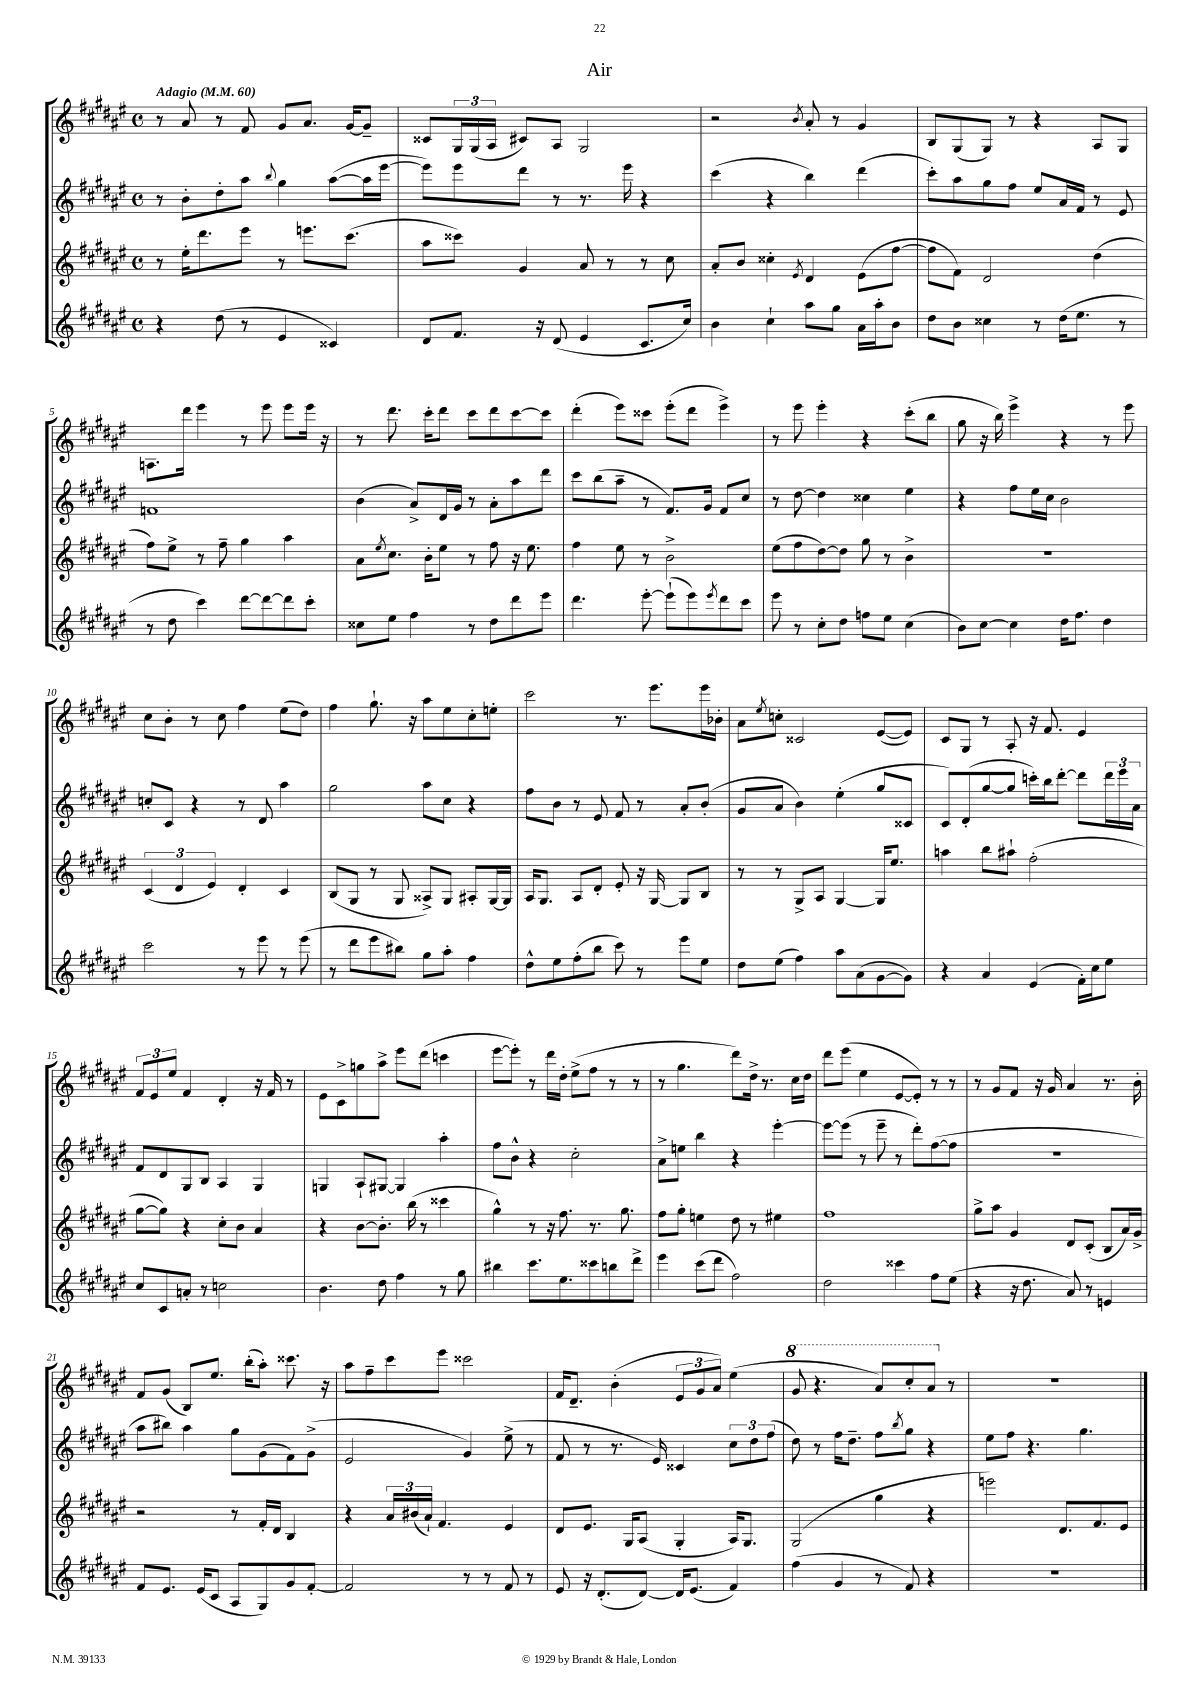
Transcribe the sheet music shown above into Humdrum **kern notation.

**kern	**kern	**kern	**kern
*staff4	*staff3	*staff2	*staff1
*clefG2	*clefG2	*clefG2	*clefG2
*k[f#c#g#d#a#e#]	*k[f#c#g#d#a#e#]	*k[f#c#g#d#a#e#]	*k[f#c#g#d#a#e#]
*M4/4	*M4/4	*M4/4	*M4/4
*met(c)	*met(c)	*met(c)	*met(c)
*MM60	*MM60	*MM60	*MM60
4r	8r	8r	8r
.	16ee#'\LK	8b'\L	8a#/
.	8.ddd#\	.	.
(8dd#\	.	8dd#'\	8r
8r	8eee#\J	8aa#\J	8f#/
.	.	8qqbb/	.
4e#/	8r	4gg#\	8g#/L
.	8.eee\L	.	8.a#/J
4c##/)	.	([8aa#\L	.
.	(8.ccc#\J	.	[16g#/LK
.	.	16aa#\]L	8g#~/]J
.	.	[16eee#\JJ	.
=	=	=	=
8d#/L	8aa#\L	8eee#\]L)	8c##/L
8.f#/J	8ccc##\J)	8eee#\	24G#/L
.	.	.	(24G#/
.	.	.	24A#/JJ
.	4g#/	8ddd#\J	8c#/L)
16r	.	.	.
(8d#/	.	8r	8A#/J
4e#/	8a#/	8.r	2G#/
.	8r	.	.
.	.	16eee#\	.
8.c#/L	8r	4r	.
.	8cc#\	.	.
16cc#/Jk)	.	.	.
=	=	=	=
4b\	8a#'/L	(4ccc#\	2r
.	8b/J	.	.
4cc#`\	4cc##'\	4r	.
.	8qe#/	.	8qb/
8aa#\L	4d#/	4bb\)	8a#'/
8gg#\J	.	.	8r
16a#\LL	(8e#\L	(4ddd#\	4g#/
16aa#'\J	.	.	.
8b\J	[8ff#\J	.	.
=	=	=	=
8dd#\L	8ff#\]L	8ccc#'\L)	8B/L
8b\J	8f#\J)	8aa#\	(8G#/
4cc##\	2d#/	8gg#\	8G#/J)
.	.	8ff#\J	8r
8r	.	8ee#/L	4r
(16dd#\LK	.	16a#/L	.
8.ee#\J	.	16f#/JJ	.
.	(4dd#\	8r	8A#/L
8r	.	8e#/	8G#/J
=	=	=	=
8r	8ff#\L)	1f	8.A\L
8dd#\	8ee#^\J	.	.
.	.	.	16ddd#\Jk
4ccc#\)	8r	.	4eee#\
.	8ff#~\	.	.
[8ddd#\L	4gg#\	.	8r
8ddd#\_	.	.	8eee#\
8ddd#\]	4aa#\	.	8eee#\L
8ccc#'\J	.	.	16eee#\Jk
.	.	.	16r
=	=	=	=
8cc##\L	8a#\L	(4b\	8r
.	8qee#/	.	.
8ee#\J	8.cc#\J	.	8.ddd#\
4ff#\	.	8a#^/L)	.
.	16b'\LK	.	16ccc#'\LK
.	8ee#\J	16d#/L	8ddd#\J
.	.	16g#/JJ	.
8r	8r	8r	8ccc#\L
8dd#\L	8ff#\	8a#'\L	8ddd#\
8ddd#\	16r	8aa#\	[8ccc#\
.	8.ee#\	.	.
8eee#\J	.	8ddd#\J	8ccc#\]J
=	=	=	=
4.ddd#\	4ff#\	8ccc#\L	(4ddd#'\
.	.	(8bb\	.
.	8ee#\	8aa#~\J	8eee#\L)
[8eee#'\	8r	8r	8ccc##\J
(8eee#`\]L	2b^\	8.f#/L)	(8eee#'\L
8eee#\)	.	.	8ddd#\J
.	.	16g#/Jk	.
8qeee#/	.	.	.
8ddd#\	.	8f#/L	4eee#^\)
8ccc#\J	.	8cc#/J	.
=	=	=	=
8eee#\	(8ee#\L	8r	8r
8r	8ff#\	[8dd#\	8eee#\
8cc#'\L	[8dd#\)	4dd#\]	4eee#'\
8dd#\J	8dd#\]J	.	.
8ff\L	8gg#\	4cc##\	4r
8ee#\J	8r	.	.
(4cc#\	4b^\	4ee#\	(8ccc#'\L
.	.	.	8bb\J
=	=	=	=
8b\L)	1r	4r	8gg#\
[8cc#\J	.	.	16r
.	.	.	16bb\)
4cc#\]	.	8ff#\L	4eee#^\
.	.	16ee#\L	.
.	.	16cc#\JJ	.
16dd#\LK	.	2b\	4r
8.ff#\J	.	.	.
4dd#\	.	.	8r
.	.	.	8eee#\
=	=	=	=
2ccc#\	(6c#/	8cc'/L	8cc#\L
.	.	8c#/J	8b'\J
.	6d#/	.	.
.	.	4r	8r
.	6e#/)	.	.
.	.	.	8cc#\
8r	4d#'/	8r	4ff#\
8eee#\	.	8d#/	.
8r	4c#/	4aa#\	(8ee#\L
(8eee#\	.	.	8dd#\J)
=	=	=	=
8r	(8B/L	2gg#\	4ff#\
8ddd#\L	8G#/J	.	.
8eee#\	8r	.	8.gg#`\
8bb#\J)	8G#/	.	.
.	.	.	16r
8gg#\L	8A##^/L)	8aa#\L	8aa#\L
8aa#'\J	8G#/J	8cc#\J	8ee#\
4ff#\	8A#'/L	4r	8cc#'\
.	[16G#/L	.	8ee'\J
.	16G#/]JJ	.	.
=	=	=	=
8dd#^^\L	16A#/LK	8ff#\L	2ccc#\
.	8.G#/J	.	.
8ee#\	.	8b\J	.
(8ff#'\	8A#/L	8r	.
8bb\J	8d#'/J	8e#/	.
8ccc#\)	8e#'/	8f#/	8.r
8r	16r	8r	.
.	[16G#/	.	8.eee#\L
8eee#\L	8G#/]L	8a#'/L	.
8ee#\J	8B/J	(8b'/J	16eee#\L
.	.	.	16b-'\JJ
=	=	=	=
8dd#\L	8r	8g#/L	8a#\L
.	.	.	8qee#/
(8ee#\J	8r	8a#/J	8cc'\J
4ff#\)	8G#^/L	4b\)	2c##/
.	8A#/J	.	.
8aa#\L	[4G#/	(4ee#'\	.
(8a#\	.	.	.
[8g#\	16G#/]LK	8gg#/L	([8e#/L
.	8.ee#/J	.	.
8g#\]J)	.	8c##/J	8e#/]J)
=	=	=	=
4r	4aa\	8c#/L)	8c#/L
.	.	(8d#'/	8G#/J
4a#/	8bb\L	[8gg#/	8r
.	8aa#`\J	8gg#/]J	8A#'/
(4e#/	(2ff#'\	16ccc'\LL)	16r
.	.	16bb\J	8.f#/
.	.	[8ddd#'\J	.
16f#'\LL)	.	8ddd#\]L	4e#/
16cc#\J	.	.	.
8ee#\J	.	24ddd#\L	.
.	.	24eee#\	.
.	.	24a#\JJ	.
=	=	=	=
8cc#/L	[8gg#\L	8f#/L	12f#/L
.	.	.	12e#/
8c#/	8gg#\]J)	8d#/	.
.	.	.	12ee#/J
8a'/J	4r	8G#/	4f#/
8r	.	8B/J	.
2cc\	8cc#'\L	4A#/	4d#'/
.	8b\J	.	.
.	4a#/	4G#/	16r
.	.	.	16f#/
.	.	.	8r
=	=	=	=
4.b\	4r	4G/	8e#\L
.	.	.	8c#^\
.	[8b\L	8A#`/L	8gg\
8dd#\	8.b'\]J	[8G#/J	8aa#^\J
4ff#\	.	4G#/]	8eee#\L
.	(16bb\	.	.
.	8r	.	(8ddd#\J
8r	4ccc##\	4aa#'\	4ccc\
8gg#\	.	.	.
=	=	=	=
4bb#\	4gg#^^\)	8ff#\L	[8eee#\L
.	.	8b^^\J	8eee#'\]J)
8.ccc#\L	8r	4r	8r
.	16r	.	16ddd#\LL
8.ee#\	8.ff#\	.	16dd#'\JJ
.	.	2cc#'\	(8ee#^\L
8ccc##\	8.r	.	8ff#\J
8bb\	.	.	8r
.	8.gg#\	.	.
8ddd#^\J	.	.	8r
=	=	=	=
4eee#\	8ff#\L	8a#^\L	8r
.	8gg#'\J	8ee\J	4.gg#\
(8ccc#\L	4ee\	4bb\	.
8ddd#\J	.	.	.
2ff#\)	8dd#\	4r	8ddd#\L)
.	8r	.	16dd#^\Jk
.	.	.	8.r
.	4ee#\	[4eee#'\	.
.	.	.	16cc#\LL
.	.	.	16dd#\JJ
=	=	=	=
2dd#\	1ff#	8eee#\_L	8ddd#\L
.	.	(8eee#\]J	(8eee#\J
.	.	8r	4ee#\
.	.	8eee#~\	.
4ccc##\	.	8r	[8e#/L
.	.	8ddd#'\L)	8e#'/]J)
8ff#\L	.	([8ff#\	8r
(8ee#\J	.	8ff#\]J	8r
=	=	=	=
4r	8gg#^\L	1r	8r
.	8aa#\J	.	8g#/L
16r	4g#/	.	8f#/J
8.dd#\	.	.	.
.	.	.	16r
.	.	.	16g#/
8a#/)	8d#/L	.	4a#/
8r	(8c#'/J	.	.
4e/	8B/L	.	8.r
.	16a#/L)	.	.
.	16g#^/JJ	.	16b'\
=	=	=	=
8f#/L	2r	8aa#\L	8f#/L
8.e#/J	.	8bb#\J)	(8g#/J
.	.	4aa#\	8B/L)
(16e#/LK	.	.	.
8c#/J	.	.	8.ee#/J
8A#/L	8r	8gg#\L	.
.	.	.	(16bb'\LK
8G#/)	16f#'/LL	(8g#\	8aa#'\J)
.	16d#/JJ	.	.
8g#/	4B/	8f#\)	8.ccc##\
[8f#'/J	.	(8g#^\J	.
.	.	.	16r
=	=	=	=
2f#/]	4r	2e#/	8aa#\L
.	.	.	8ff#~\
.	24a#/LL	.	8ccc#\
.	(24b#/	.	.
.	24a#`/JJ)	.	.
.	4.f#/	.	8eee#\J
8r	.	4g#/)	2ccc##\
8r	.	.	.
8f#/	4e#/	(8ee#^\	.
8r	.	8r	.
=	=	=	=
8e#/	8d#/L	8f#/	16f#/LK
.	.	.	8.d#~/J
16r	8.e#/J	8r	.
(8.d#'/L	.	.	.
.	.	8.r	(4b'\
.	16G#/LK	.	.
[8d#/J)	(8A#/J	.	.
.	.	16e#/)	.
16d#/]LK	4G#'/	4c##/	12e#/L
(8.e#/J	.	.	.
.	.	.	12g#/
.	.	.	12a#/J)
4f#/)	16A#/LK)	12cc#\L	(4ee#\
.	8.G#/J	.	.
.	.	12dd#\	.
.	.	(12ff#\J	.
=	=	=	=
(4ff#\	(2G#/	8dd#\)	8gg#/
.	.	8r	4.r
4g#/	.	16ff#\LK	.
.	.	8.dd#~\J	.
8r	4gg#\	8ff#\L	8aa#/L)
.	.	8qbb/	.
8f#/)	.	8gg#\J	8ccc#'/
4r	4r	4r	8aa#/J
.	.	.	8r
=	=	=	=
1r	2eee\)	8ee#\L	1r
.	.	8ff#\J	.
.	.	4.r	.
.	8.d#/L	.	.
.	.	4.gg#\	.
.	8.f#/	.	.
.	8e#/J	.	.
==	==	==	==
*-	*-	*-	*-
